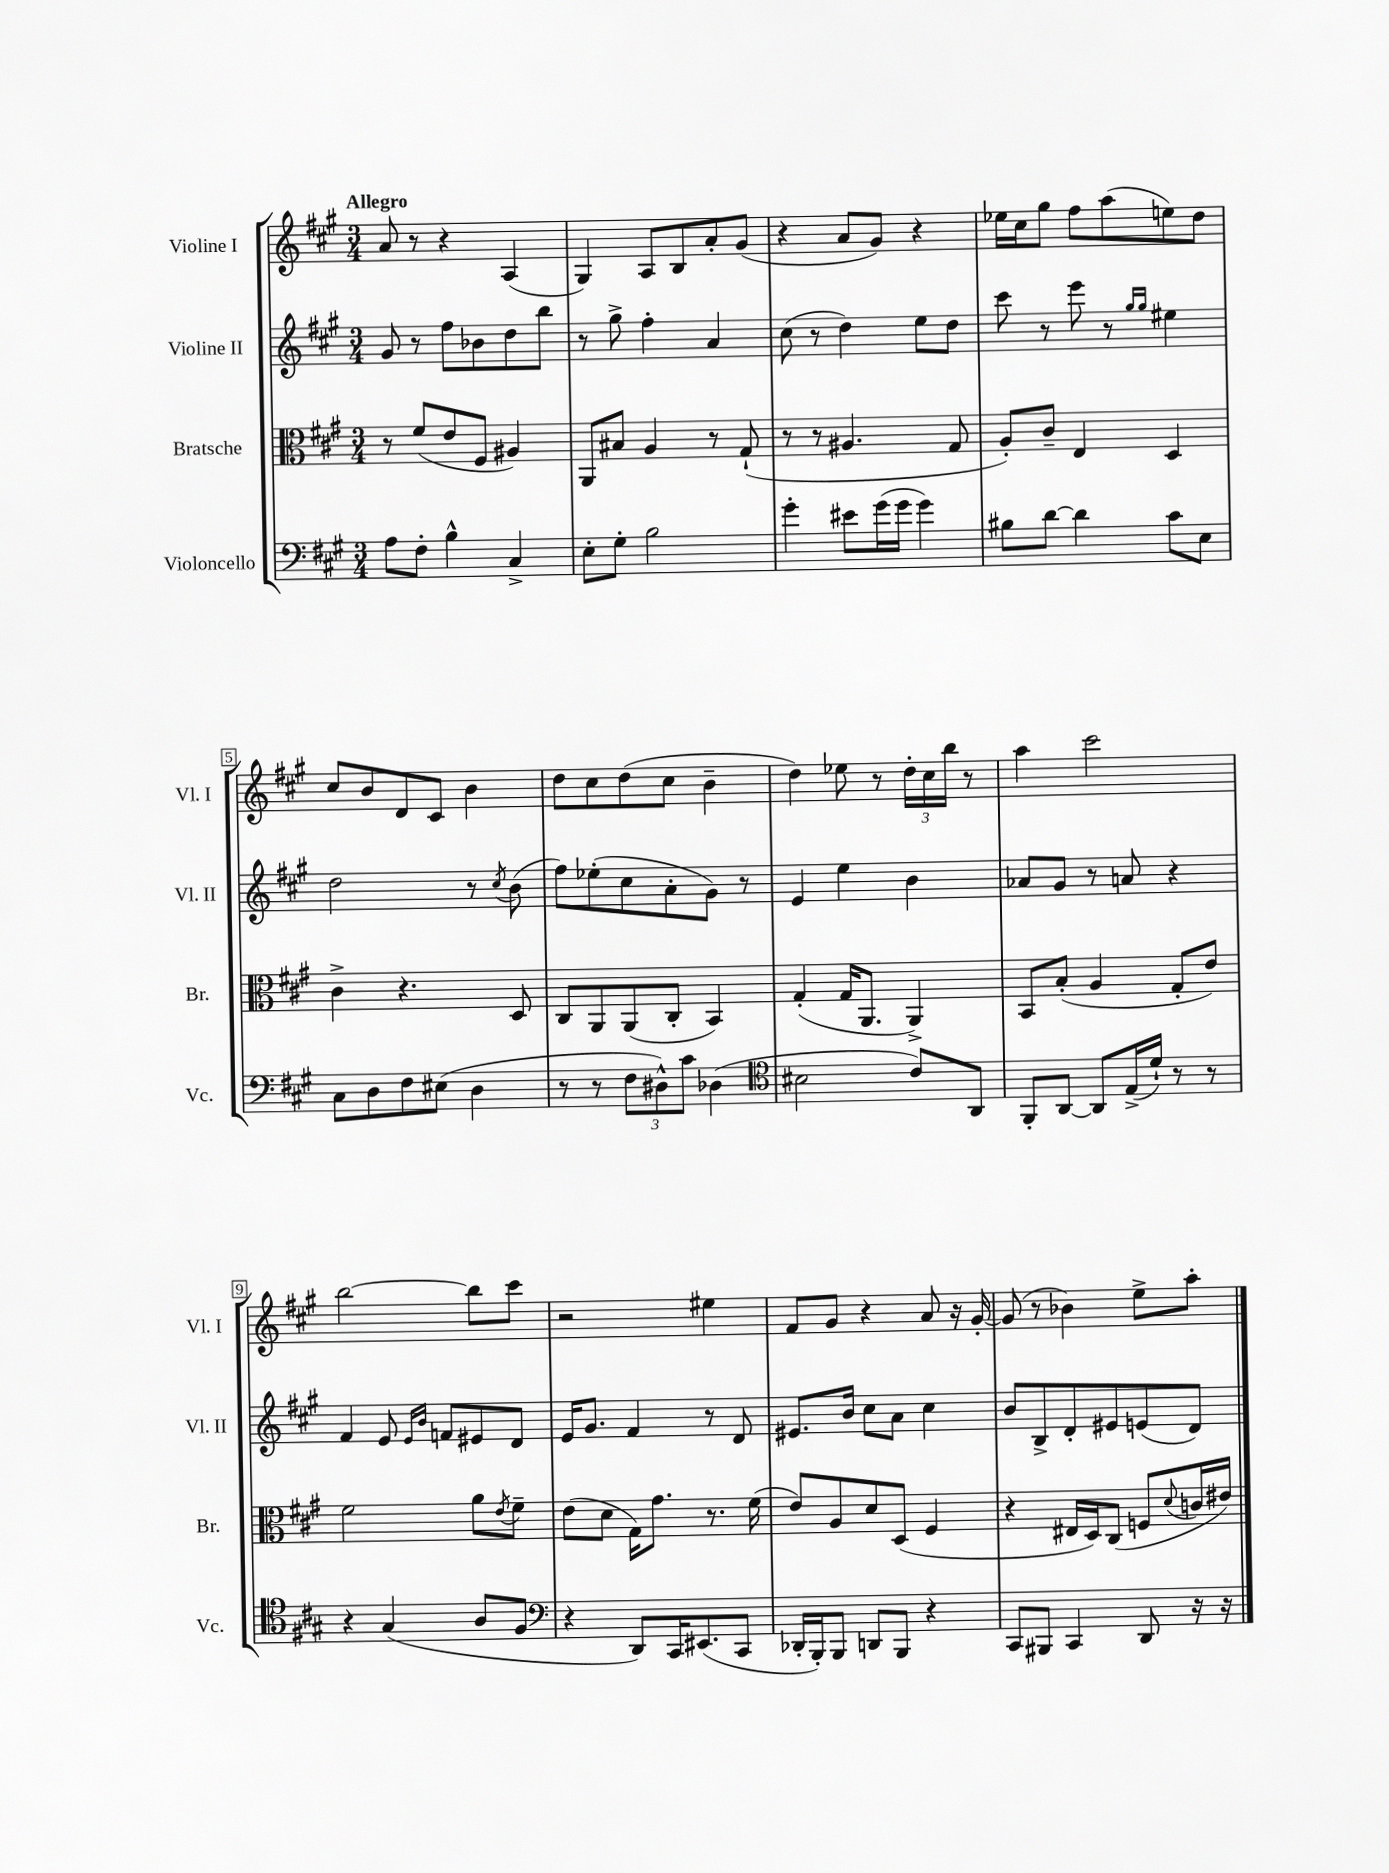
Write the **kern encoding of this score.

**kern	**kern	**kern	**kern
*part4	*part3	*part2	*part1
*staff4	*staff3	*staff2	*staff1
*I"Violoncello	*I"Bratsche	*I"Violine II	*I"Violine I
*I'Vc.	*I'Br.	*I'Vl. II	*I'Vl. I
*clefF4	*clefC3	*clefG2	*clefG2
*k[f#c#g#]	*k[f#c#g#]	*k[f#c#g#]	*k[f#c#g#]
*M3/4	*M3/4	*M3/4	*M3/4
=1	=1	=1	=1
!	!	!	!LO:TX:a:B:t=Allegro
8A\L	8r	8g#/	8a/
8F#'\J	(8f#/L	8r	8r
4B^^\	8e/	8ff#\L	4r
.	8F#/J	8b-X\	.
4C#^/	4A#X/)	8dd\	(4A/
.	.	8bb\J	.
=2	=2	=2	=2
8E'\L	8AA/L	8r	4G#/)
8G#'\J	8B#X/J	8gg#^\	.
2B\	4A/	4ff#'\	8A/L
.	.	.	8B/
.	8r	4a/	8a'/
.	(8G#`/	.	(8g#/J
=3	=3	=3	=3
4g#'\	8r	(8cc#\	4r
.	8r	8r	.
8e#X\L	4.A#X/	4dd\)	8a/L
(16g#\L	.	.	8g#/J)
16g#\JJ	.	.	.
4g#\)	.	8ee\L	4r
.	8G#/	8dd\J	.
=4	=4	=4	=4
8B#X\L	8A'/L)	8ccc#\	16ee-X\LL
.	.	.	16cc#\J
[8d\J	8c#~/J	8r	8gg#\J
4d\]	4E/	8eee\	8ff#\L
.	.	8r	(8aa\
.	.	16qqgg#/LL	.
.	.	16qqgg#/JJ	.
8c#\L	4D/	4ee#X\	8een\)
8E\J	.	.	8dd\J
!!LO:LB:g=z
=5	=5	=5	=5
8C#\L	4c#^\	2dd\	8cc#/L
8D\	.	.	8b/
8F#\	4.r	.	8d/
(8E#X\J	.	.	8c#/J
4D\	.	8r	4b\
.	.	8qcc#/	.
.	8D/	(8b\	.
=6	=6	=6	=6
8r	8C#/L	8ff#\L)	8dd\L
8r	8AA/	(8ee-X'\	8cc#\
12F#\L	(8AA/	8cc#\	(8dd\
12D#X^^\)	.	.	.
.	8C#'/J	8a'\	8cc#\J
12c#\J	.	.	.
(4D-X\	4BB/)	8g#\J)	4b~\
.	.	8r	.
=7	=7	=7	=7
*clefC4	*	*	*
2B#X\	(4G#'/	4e/	4dd\)
.	16G#/KL	4ee\	8ee-X\
.	8.AA/J	.	.
.	.	.	8r
8c#/L)	4AA^/)	4b\	24dd'\LL
.	.	.	24cc#\
.	.	.	24bb\JJ
8AA/J	.	.	8r
=8	=8	=8	=8
8FF#'/L	8BB/L	8a-X/L	4aa\
[8AA/J	(8B'/J	8g#/J	.
8AA/L]	4A/	8r	2ccc#\
(16E^/L	.	8an/	.
16d`/JJ)	.	.	.
8r	8G#'/L	4r	.
8r	8e/J)	.	.
!!LO:LB:g=z
=9	=9	=9	=9
4r	2f#\	4f#/	[2bb\
(4G#/	.	8e/	.
.	.	16qqe/LL	.
.	.	16qqb/JJ	.
.	.	8fn/L	.
8A/L	8a\L	8e#X/	8bb\L]
.	8qe/	.	.
8F#/J	8f#~\J	8d/J	8ccc#\J
=10	=10	=10	=10
*clefF4	*	*	*
4r	(8e\L	16e/KL	2r
.	.	8.g#/J	.
.	8d\J	.	.
8DD/L)	16G#\KL)	4f#/	.
.	8.g#\J	.	.
16CC#/K	.	.	.
(8.EE#X/	.	.	.
.	8.r	8r	4ee#X\
8CC#/J	.	8d/	.
.	(16f#\	.	.
=11	=11	=11	=11
16DD-X'/LL	8e/L)	8.e#X/L	8f#/L
16BBB'/J)	.	.	.
8BBB/J	8A/	.	8g#/J
.	.	16b/Jk	.
8DDn/L	8d/	8cc#\L	4r
8BBB/J	(8D/J	8a\J	.
4r	4F#/	4cc#\	8a/
.	.	.	16r
.	.	.	[16g#'/
=12	=12	=12	=12
8CC#/L	4r	8b/L	(8g#/]
8BBB#X/J	.	8B^/	8r
4CC#/	16E#X/LL	8d'/	4b-X\)
.	16D/J)	.	.
.	(8C#/J	8e#X/	.
8DD/	8Fn/L	(8en/	8ee^\L
.	8qqd/	.	.
16r	16cn/L	8d/J)	8aa'\J
16r	16e#X/JJ)	.	.
==	==	==	==
*-	*-	*-	*-
